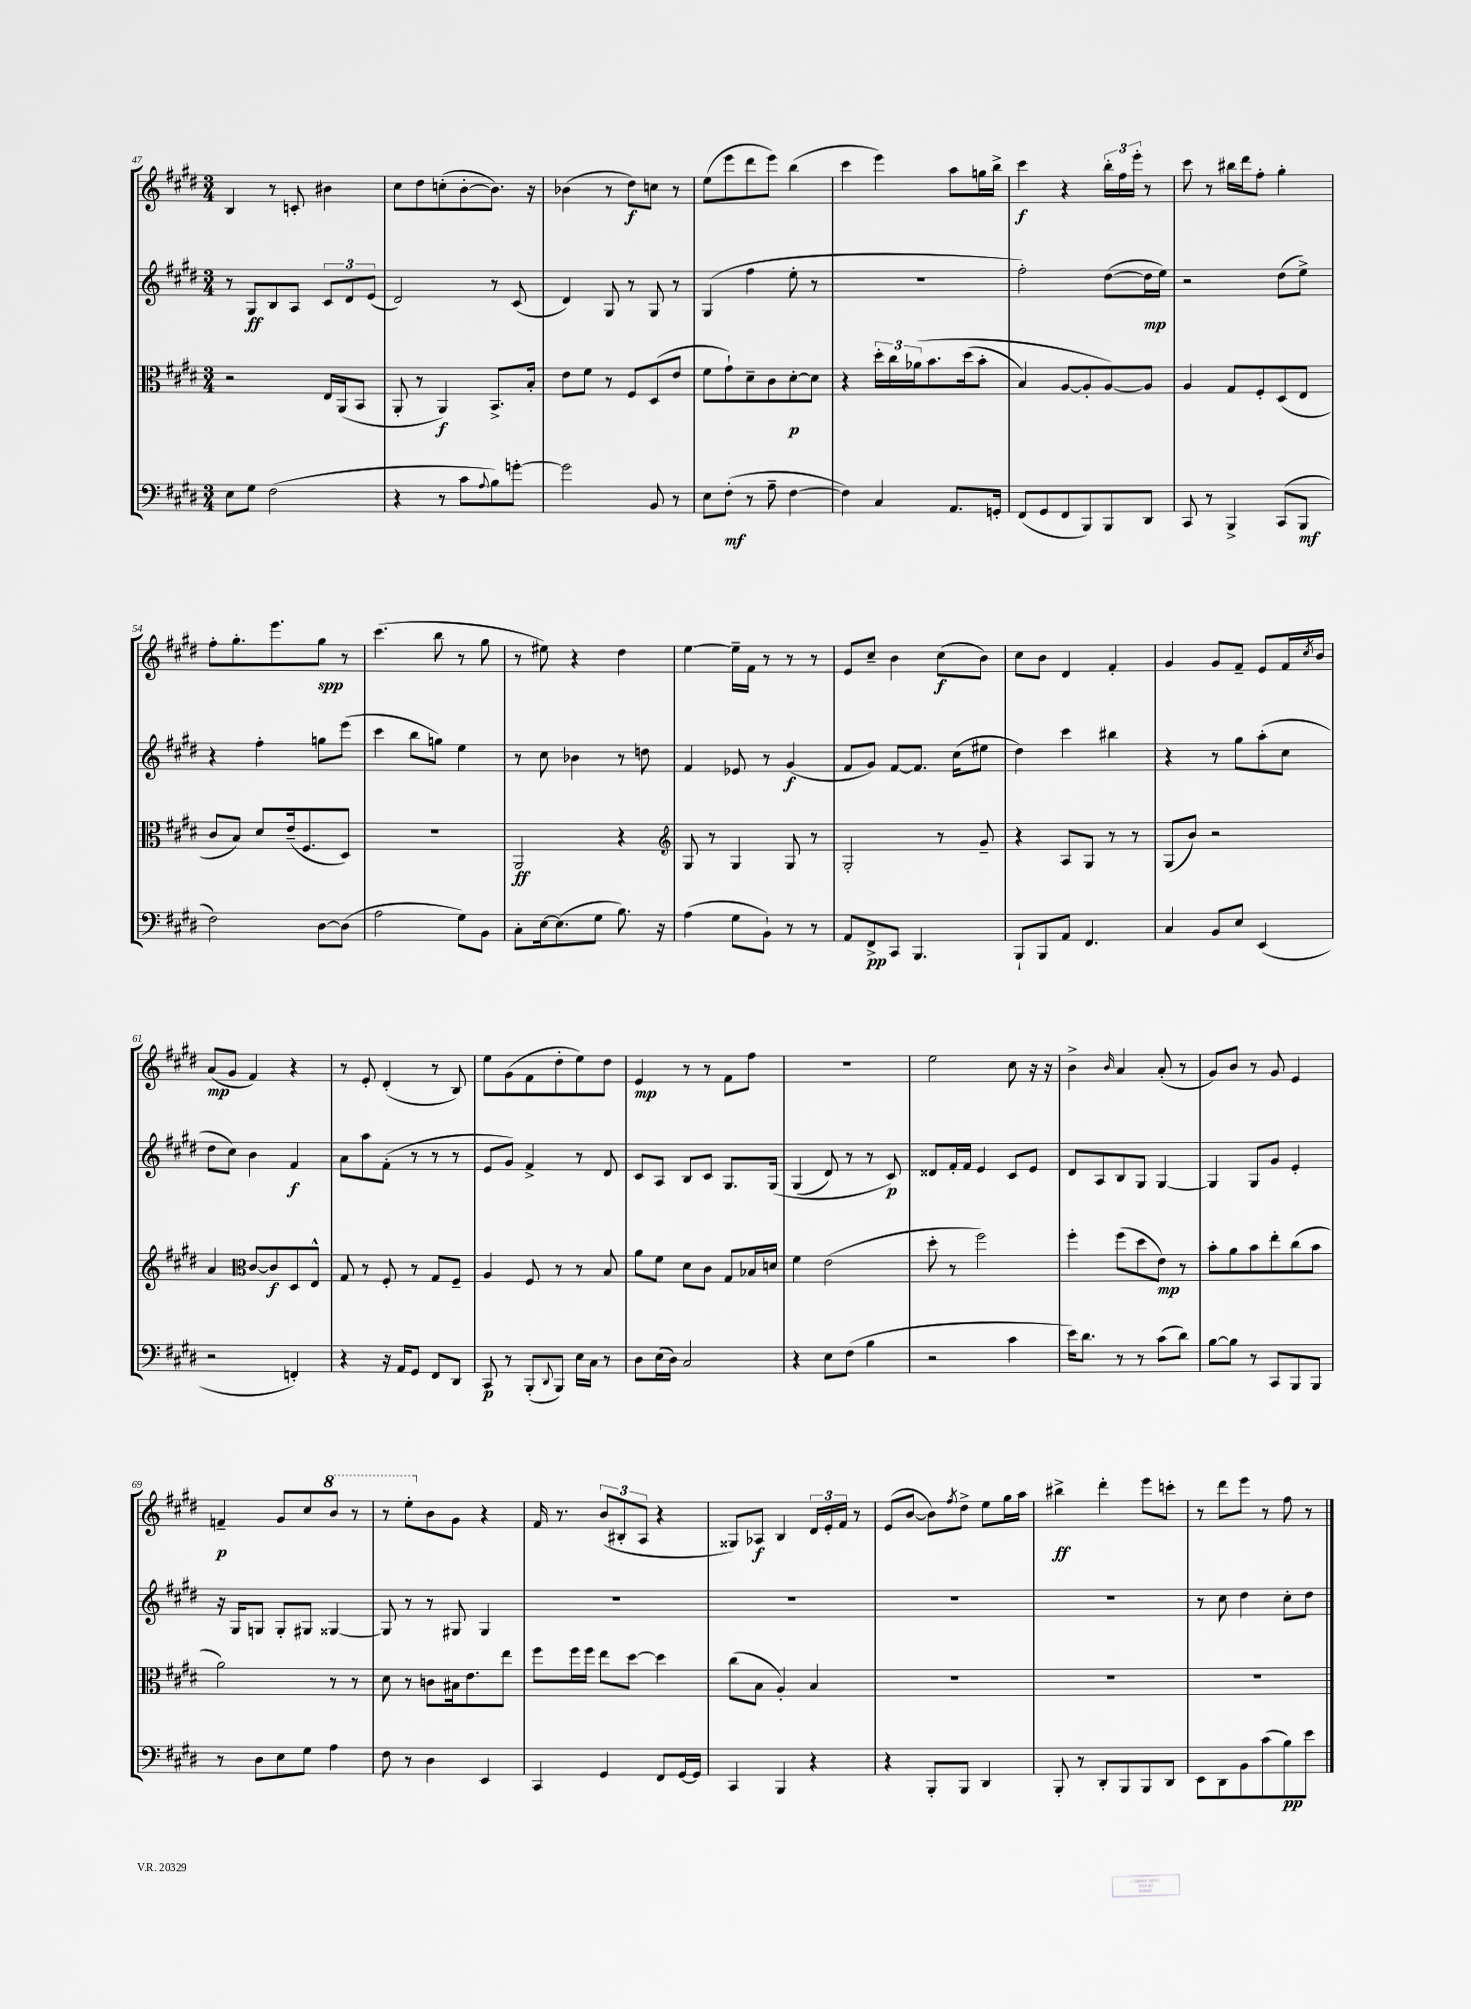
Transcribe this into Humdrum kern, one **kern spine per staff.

**kern	**dynam	**kern	**dynam	**kern	**dynam	**kern	**dynam
*part4	*part4	*part3	*part3	*part2	*part2	*part1	*part1
*staff4	*staff4	*staff3	*staff3	*staff2	*staff2	*staff1	*staff1
*clefF4	*	*clefC3	*	*clefG2	*	*clefG2	*
*k[f#c#g#d#]	*	*k[f#c#g#d#]	*	*k[f#c#g#d#]	*	*k[f#c#g#d#]	*
*M3/4	*	*M3/4	*	*M3/4	*	*M3/4	*
=47	=47	=47	=47	=47	=47	=47	=47
8E\L	.	2r	.	8r	.	4B/	.
8G#\J	.	.	.	8G#/L	ff	.	.
(2F#\	.	.	.	8B/	.	8r	.
.	.	.	.	8A/J	.	8cn'/	.
.	.	16E/LL	.	12c#/L	.	4b#X\	.
.	.	(16AA/J	.	.	.	.	.
.	.	.	.	12d#/	.	.	.
.	.	8BB/J	.	.	.	.	.
.	.	.	.	(12e/J	.	.	.
=48	=48	=48	=48	=48	=48	=48	=48
4r	.	8AA'/	.	2d#/)	.	8cc#\L	.
.	.	8r	.	.	.	8dd#\	.
8r	.	4AA/)	f	.	.	(8ccn'\	.
8c#\L	.	.	.	.	.	[8b'\	.
8qqA/	.	.	.	.	.	.	.
8B\)	.	8.BB^/L	.	8r	.	8.b\J])	.
[8gn'\J	.	.	.	(8c#/	.	.	.
.	.	16B'/Jk	.	.	.	16r	.
=49	=49	=49	=49	=49	=49	=49	=49
2g\]	.	8e\L	.	4d#/)	.	(4b-X\	.
.	.	8f#\J	.	.	.	.	.
.	.	8r	.	8G#/	.	8r	.
.	.	8F#/L	.	8r	.	8dd#\L)	f
8BB/	.	(8D#/	.	8G#/	.	8ccn\J	.
8r	.	8e/J	.	8r	.	8r	.
=50	=50	=50	=50	=50	=50	=50	=50
8E\L	.	8f#\L	.	(4G#/	.	(8ee\L	.
(8F#'\J	mf	8g#`\)	.	.	.	8eee\	.
8r	.	8d#~\	.	4ff#\	.	8ddd#\	.
8A~\	.	8c#\	.	.	.	8eee\J)	.
[4F#\	.	[8d#'\	p	8ee'\	.	(4bb\	.
.	.	8d#\J]	.	8r	.	.	.
=51	=51	=51	=51	=51	=51	=51	=51
4F#\])	.	4r	.	2.r	.	4ccc#\	.
4C#/	.	24dd#'\LL	.	.	.	4eee\)	.
.	.	24cc#\	.	.	.	.	.
.	.	(24a-X\J	.	.	.	.	.
.	.	8.b\	.	.	.	.	.
8.AA/L	.	.	.	.	.	8aa\L	.
.	.	(16dd#\k	.	.	.	.	.
.	.	8b'\J	.	.	.	16ggn\L	.
16GGn'/Jk	.	.	.	.	.	16bb^\JJ	.
=52	=52	=52	=52	=52	=52	=52	=52
(8FF#/L	.	4B/)	.	2ff#'\)	.	4ccc#\	f
8GG#/	.	.	.	.	.	.	.
8FF#/	.	[8A/L	.	.	.	4r	.
8BBB/)	.	8A'/]	.	.	.	.	.
8BBB/	.	[8A/)	.	([8dd#\L	.	24bb'\LL	.
.	.	.	.	.	.	24ff#\	.
.	.	.	.	.	.	24eee'\JJ	.
8DD#/J	.	8A/J]	.	16dd#\L]	mp	8r	.
.	.	.	.	16ee\JJ)	.	.	.
=53	=53	=53	=53	=53	=53	=53	=53
8CC#/	.	4A/	.	2r	.	8ccc#\	.
8r	.	.	.	.	.	8r	.
4BBB^/	.	8G#/L	.	.	.	16bb#X\LL	.
.	.	.	.	.	.	16ddd#\J	.
.	.	8F#'/	.	.	.	8ff#'\J	.
(8CC#/L	.	(8D#/	.	(8dd#\L	.	4gg#'\	.
8BBB/J	mf	8E/J	.	8ee^\J)	.	.	.
!!LO:LB:g=z
=54	=54	=54	=54	=54	=54	=54	=54
2F#\)	.	8c#/L	.	4r	.	8ff#'\L	.
.	.	8B/J)	.	.	.	8.gg#'\	.
.	.	8d#/L	.	4ff#'\	.	.	.
.	.	.	.	.	.	8.eee\	.
.	.	(16e~/k	.	.	.	.	.
.	.	8.F#/	.	.	.	.	.
[8D#\L	.	.	.	8ggn\L	.	8gg#\J	spp
(8D#\J]	.	8D#/J)	.	(8eee\J	.	8r	.
=55	=55	=55	=55	=55	=55	=55	=55
2A\	.	2.r	.	4ccc#\	.	(4.ccc#\	.
.	.	.	.	8bb\L	.	.	.
.	.	.	.	8ggn\J)	.	8bb\	.
8G#\L)	.	.	.	4ee\	.	8r	.
8BB\J	.	.	.	.	.	8gg#\	.
=56	=56	=56	=56	=56	=56	=56	=56
8C#'\L	.	2AA/	ff	8r	.	8r	.
[16E\k	.	.	.	8cc#\	.	8ee#X\)	.
(8.E\]	.	.	.	.	.	.	.
.	.	.	.	4b-X\	.	4r	.
8G#\J	.	.	.	.	.	.	.
8.B\)	.	4r	.	8r	.	4dd#\	.
.	.	.	.	8ddn\	.	.	.
16r	.	.	.	.	.	.	.
=57	=57	=57	=57	=57	=57	=57	=57
*	*	*clefG2	*	*	*	*	*
(4A\	.	8G#/	.	4f#/	.	[4ee\	.
.	.	8r	.	.	.	.	.
8G#\L	.	4G#/	.	8e-X/	.	16ee~\LL]	.
.	.	.	.	.	.	16f#\JJ	.
8BB`\J)	.	.	.	8r	.	8r	.
8r	.	8G#/	.	(4g#/	f	8r	.
8r	.	8r	.	.	.	8r	.
=58	=58	=58	=58	=58	=58	=58	=58
8AA/L	.	2G#'/	.	8f#/L	.	8e/L	.
8FF#^/	pp	.	.	8g#/J)	.	8cc#~/J	.
8CC#/J	.	.	.	[8f#/L	.	4b\	.
4.BBB/	.	.	.	8.f#/J]	.	.	.
.	.	8r	.	.	.	(8cc#\L	f
.	.	.	.	(16cc#\KL	.	.	.
.	.	8g#~/	.	8ee#X\J	.	8b\J)	.
=59	=59	=59	=59	=59	=59	=59	=59
8BBB`/L	.	4r	.	4dd#\)	.	8cc#\L	.
8BBB/	.	.	.	.	.	8b\J	.
8AA/J	.	8A/L	.	4ccc#\	.	4d#/	.
4.FF#/	.	8G#/J	.	.	.	.	.
.	.	8r	.	4bb#X\	.	4f#'/	.
.	.	8r	.	.	.	.	.
=60	=60	=60	=60	=60	=60	=60	=60
4C#/	.	(8G#/L	.	4r	.	4g#/	.
.	.	8b/J)	.	.	.	.	.
8BB/L	.	2r	.	8r	.	8g#/L	.
8E/J	.	.	.	8gg#\L	.	8f#~/J	.
(4EE/	.	.	.	(8aa'\	.	8e/L	.
.	.	.	.	8cc#\J	.	16f#/L	.
.	.	.	.	.	.	8qcc#/	.
.	.	.	.	.	.	16b/JJ	.
!!LO:LB:g=z
=61	=61	=61	=61	=61	=61	=61	=61
2r	.	4a/	.	8dd#\L	.	(8a/L	mp
.	.	.	.	8cc#\J)	.	8g#/J	.
*	*	*clefC3	*	*	*	*	*
.	.	[8c#/L	.	4b\	.	4f#/)	.
.	.	8c#/]	f	.	.	.	.
4FFn'/)	.	8D#/	.	4f#/	f	4r	.
.	.	8E^^/J	.	.	.	.	.
=62	=62	=62	=62	=62	=62	=62	=62
4r	.	8G#/	.	8a\L	.	8r	.
.	.	8r	.	8aa\	.	8e'/	.
16r	.	8F#'/	.	(8f#'\J	.	(4d#'/	.
16AA/KL	.	.	.	.	.	.	.
8GG#/J	.	8r	.	8r	.	.	.
8FF#/L	.	8G#/L	.	8r	.	8r	.
8DD#/J	.	8F#~/J	.	8r	.	8B/)	.
=63	=63	=63	=63	=63	=63	=63	=63
8CC#/	p	4A/	.	8e/L	.	8ee\L	.
8r	.	.	.	8g#/J)	.	(8g#\	.
(8BBB'/L	.	8F#/	.	4f#^/	.	8f#\	.
8qqDD#/	.	.	.	.	.	.	.
8BBB/J)	.	8r	.	.	.	8dd#'\	.
16E\LL	.	8r	.	8r	.	8ee\)	.
16C#\JJ	.	.	.	.	.	.	.
8r	.	8B/	.	8d#/	.	8dd#\J	.
=64	=64	=64	=64	=64	=64	=64	=64
8D#\L	.	8a\L	.	8c#/L	.	4e/	mp
(16E\L	.	8f#\J	.	8A/J	.	.	.
16D#\JJ)	.	.	.	.	.	.	.
2C#/	.	8d#\L	.	8B/L	.	8r	.
.	.	8c#\J	.	8c#/J	.	8r	.
.	.	8G#/L	.	8.G#/L	.	8f#\L	.
.	.	16B-X/L	.	.	.	8ff#\J	.
.	.	16dn/JJ	.	(16G#/Jk	.	.	.
=65	=65	=65	=65	=65	=65	=65	=65
4r	.	4f#\	.	(4G#/	.	2.r	.
8E\L	.	(2e\	.	8d#/)	.	.	.
(8F#\J	.	.	.	8r	.	.	.
4B\	.	.	.	8r	.	.	.
.	.	.	.	8c#/)	p	.	.
=66	=66	=66	=66	=66	=66	=66	=66
2r	.	8dd#'\	.	8d##X/L	.	2ee\	.
.	.	8r	.	16f#'/L	.	.	.
.	.	.	.	16f#/JJ	.	.	.
.	.	2ff#\)	.	4e/	.	.	.
4c#\	.	.	.	8c#/L	.	8cc#\	.
.	.	.	.	8e/J	.	16r	.
.	.	.	.	.	.	16r	.
=67	=67	=67	=67	=67	=67	=67	=67
16e\KL)	.	4ff#'\	.	8d#/L	.	4b^\	.
8.d#\J	.	.	.	.	.	.	.
.	.	.	.	8A/	.	.	.
.	.	.	.	.	.	16qqb/	.
8r	.	(8ff#\L	.	8B/	.	4a/	.
8r	.	8dd#\	.	8G#/J	.	.	.
(8c#\L	.	8e\J)	mp	[4G#/	.	(8a'/	.
8d#\J)	.	8r	.	.	.	8r	.
=68	=68	=68	=68	=68	=68	=68	=68
[8B\L	.	8b'\L	.	4G#/]	.	8g#/L)	.
8B\J]	.	8a\	.	.	.	8b/J	.
8r	.	8b\	.	8G#/L	.	8r	.
8CC#/L	.	8ee'\	.	8g#/J	.	8g#/	.
8BBB/	.	(8cc#\	.	4e'/	.	4e/	.
8BBB/J	.	8b\J	.	.	.	.	.
!!LO:LB:g=z
=69	=69	=69	=69	=69	=69	=69	=69
8r	.	2a\)	.	16r	.	4fn~/	p
.	.	.	.	16G#/KL	.	.	.
8D#\L	.	.	.	8Gn/J	.	.	.
8E\	.	.	.	8G'/L	.	8g#/L	.
8G#\J	.	.	.	8G#X/J	.	8cc#/	.
*	*	*	*	*	*	*8va	*
4A\	.	8r	.	[4G##X/	.	8bb/J	.
.	.	8r	.	.	.	8r	.
=70	=70	=70	=70	=70	=70	=70	=70
8F#\	.	8d#\	.	8G##/]	.	8r	.
8r	.	8r	.	8r	.	8eee'\L	.
*	*	*	*	*	*	*X8va	*
4D#\	.	8cn\L	.	8r	.	8b\	.
.	.	16B#X\k	.	8G#X/	.	8g#\J	.
.	.	8.e\	.	.	.	.	.
4EE/	.	.	.	4G#/	.	4r	.
.	.	8ee\J	.	.	.	.	.
=71	=71	=71	=71	=71	=71	=71	=71
4CC#/	.	8ff#\L	.	2.r	.	16f#/	.
.	.	.	.	.	.	8.r	.
.	.	16ff#\L	.	.	.	.	.
.	.	16ff#\JJ	.	.	.	.	.
4GG#/	.	8ee\L	.	.	.	(12b/L	.
.	.	.	.	.	.	12B#X'/	.
.	.	[8dd#\J	.	.	.	.	.
.	.	.	.	.	.	12A/J	.
8FF#/L	.	4dd#\]	.	.	.	4r	.
[16GG#/L	.	.	.	.	.	.	.
16GG#/JJ]	.	.	.	.	.	.	.
=72	=72	=72	=72	=72	=72	=72	=72
4CC#/	.	(8cc#\L	.	2.r	.	8G##X/L)	.
.	.	8B\J	.	.	.	8A-X/J	f
4BBB/	.	4A'/)	.	.	.	4B/	.
4r	.	4B/	.	.	.	24d#/LL	.
.	.	.	.	.	.	24e'/	.
.	.	.	.	.	.	24f#/JJ	.
.	.	.	.	.	.	8r	.
=73	=73	=73	=73	=73	=73	=73	=73
4r	.	2.r	.	2.r	.	(8e/L	.
.	.	.	.	.	.	[8b/J	.
8BBB'/L	.	.	.	.	.	8b\L])	.
.	.	.	.	.	.	8qff#/	.
8BBB/J	.	.	.	.	.	8dd#^\J	.
4DD#/	.	.	.	.	.	8ee\L	.
.	.	.	.	.	.	16gg#\L	.
.	.	.	.	.	.	16aa\JJ	.
=74	=74	=74	=74	=74	=74	=74	=74
8BBB'/	.	2.r	.	2.r	.	4bb#X^\	ff
8r	.	.	.	.	.	.	.
8DD#'/L	.	.	.	.	.	4ddd#'\	.
8BBB/	.	.	.	.	.	.	.
8BBB/	.	.	.	.	.	8eee\L	.
8DD#/J	.	.	.	.	.	8cccn'\J	.
=75	=75	=75	=75	=75	=75	=75	=75
8EE\L	.	2.r	.	8r	.	8r	.
8DD#\	.	.	.	8cc#\	.	8ddd#\L	.
8BB\	.	.	.	4dd#\	.	8eee\J	.
(8c#\	.	.	.	.	.	8r	.
8B\)	pp	.	.	8cc#'\L	.	8ff#\	.
8e\J	.	.	.	8dd#\J	.	8r	.
==	==	==	==	==	==	==	==
*-	*-	*-	*-	*-	*-	*-	*-
